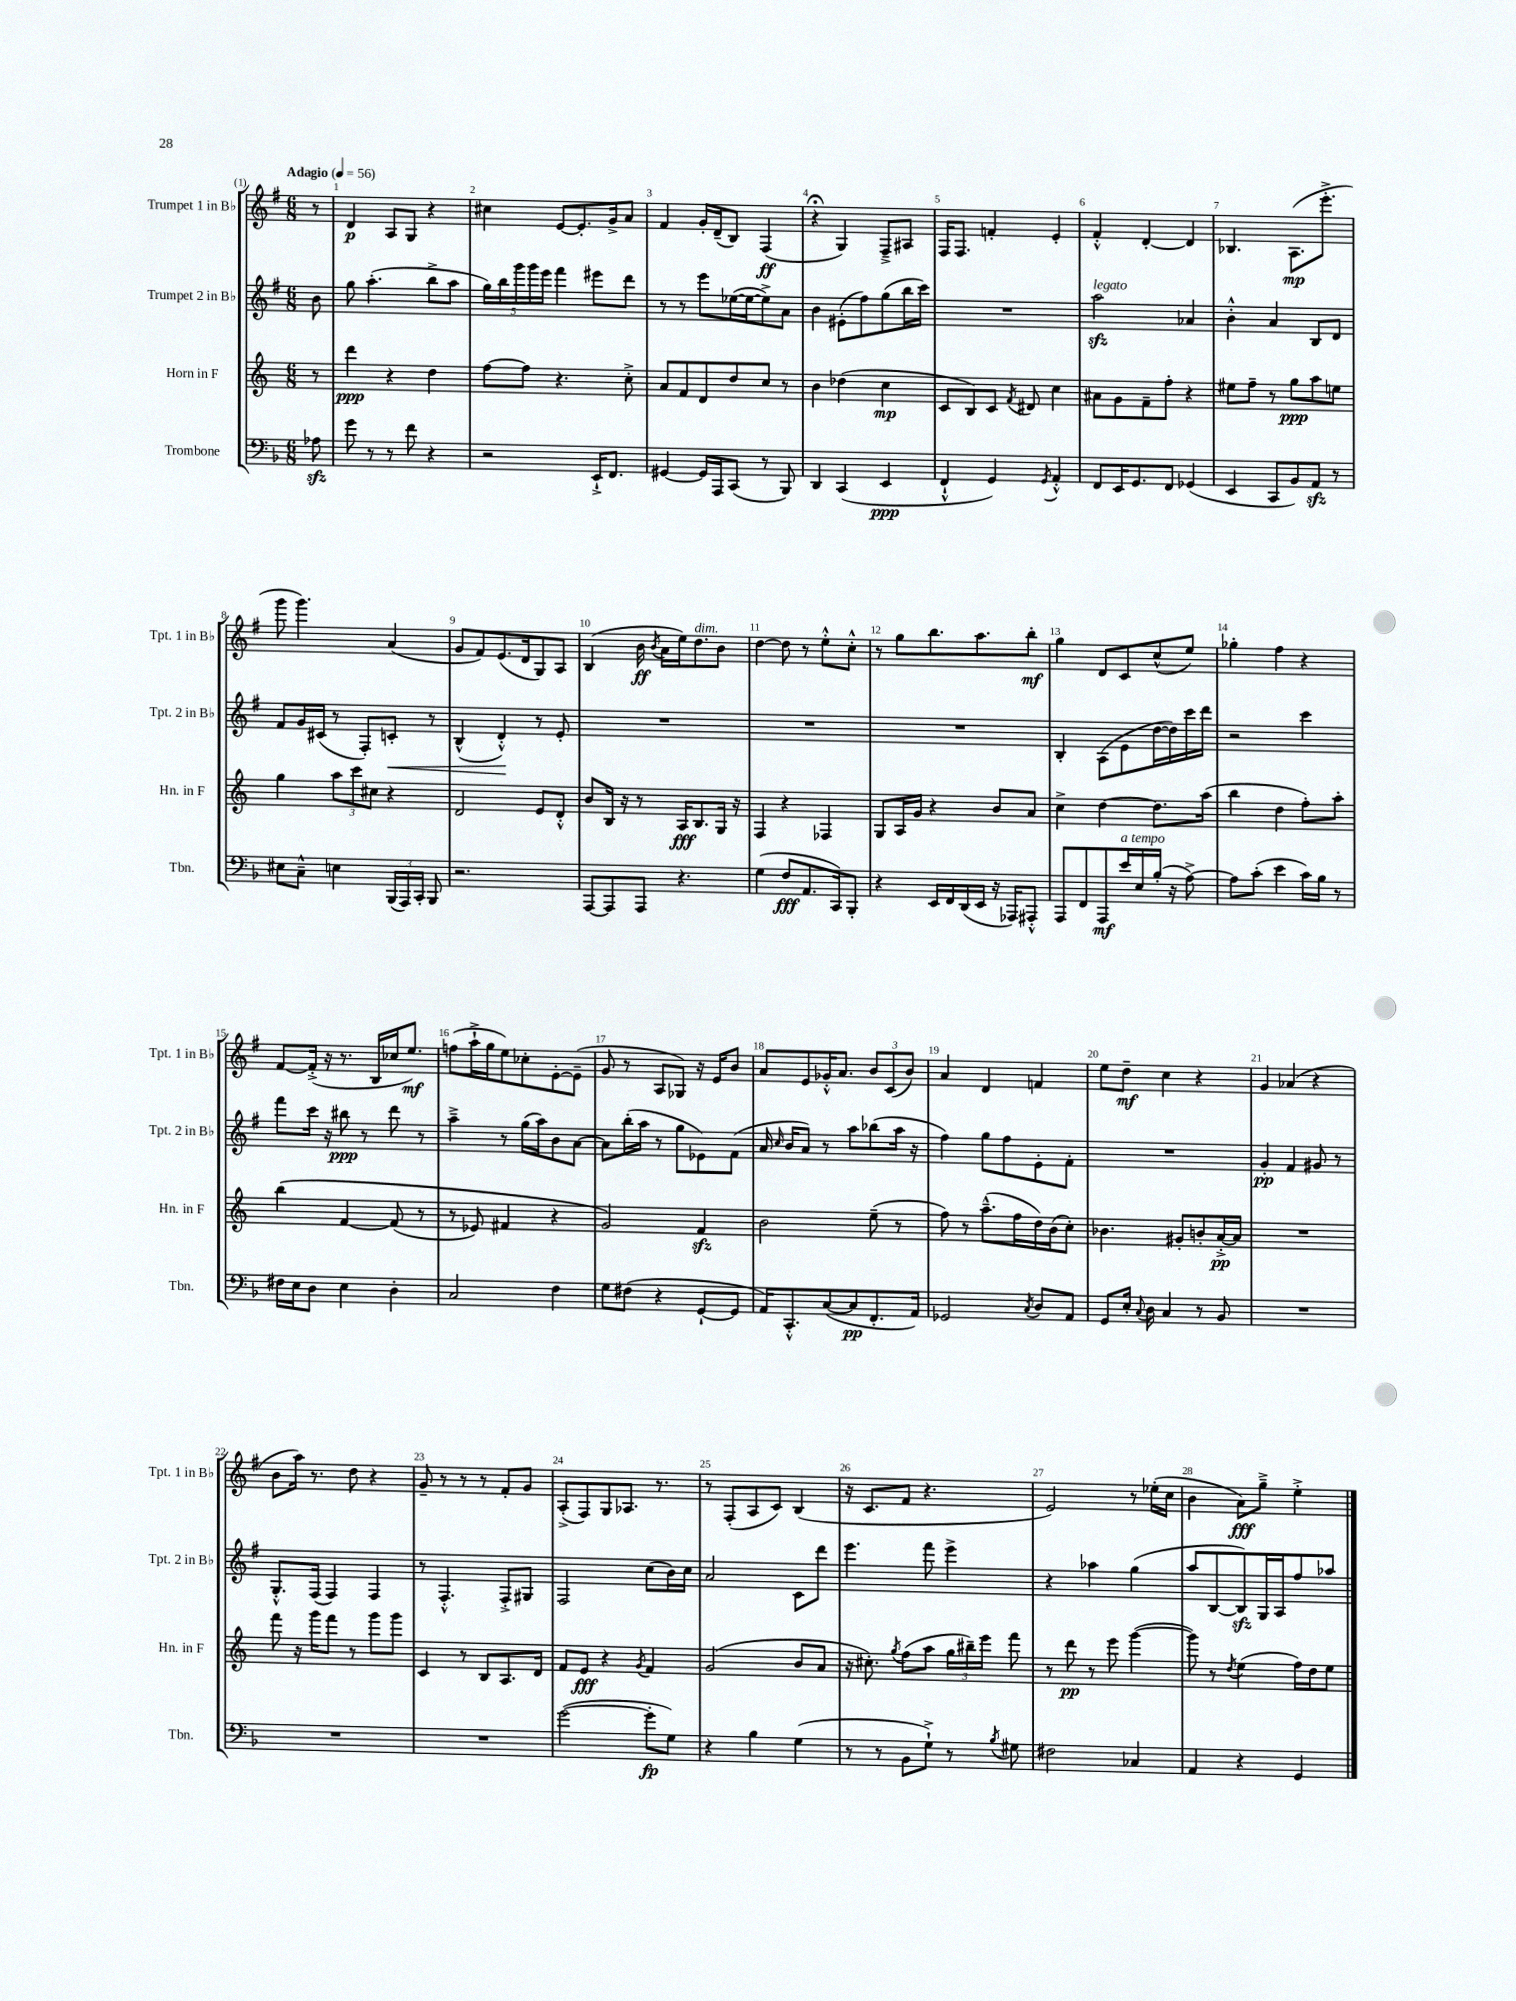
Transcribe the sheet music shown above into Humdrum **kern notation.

**kern	**dynam	**kern	**dynam	**kern	**dynam	**kern	**dynam
*part4	*part4	*part3	*part3	*part2	*part2	*part1	*part1
*staff4	*staff4	*staff3	*staff3	*staff2	*staff2	*staff1	*staff1
*I"Trombone	*	*I"Horn in F	*	*I"Trumpet 2 in B♭	*	*I"Trumpet 1 in B♭	*
*I'Tbn.	*	*I'Hn. in F	*	*I'Tpt. 2 in B♭	*	*I'Tpt. 1 in B♭	*
*clefF4	*	*clefG2	*	*clefG2	*	*clefG2	*
*k[b-]	*	*k[]	*	*k[f#]	*	*k[f#]	*
*M6/8	*	*M6/8	*	*M6/8	*	*M6/8	*
*MM56	*	*MM56	*	*MM56	*	*MM56	*
=	=	=	=	=	=	=	=
!	!	!	!	!	!	!LO:TX:a:B:t=Adagio	!
8A-Xzz\	.	8r	.	8b\	.	8r	.
=1	=1	=1	=1	=1	=1	=1	=1
8g\	.	4ddd\	ppp	8gg\	.	4d/	p
8r	.	.	.	(4.aa'\	.	.	.
8r	.	4r	.	.	.	8A/L	.
8f\	.	.	.	.	.	8G/J	.
4r	.	4dd\	.	8bb^\L	.	4r	.
.	.	.	.	8aa\J	.	.	.
=2	=2	=2	=2	=2	=2	=2	=2
2r	.	[8ff\L	.	20gg\LL)	.	4cc#X\	.
.	.	.	.	20bb\	.	.	.
.	.	.	.	20ggg\	.	.	.
.	.	8ff\J]	.	.	.	.	.
.	.	.	.	20ggg\	.	.	.
.	.	.	.	20eee\JJ	.	.	.
.	.	4.r	.	4fff#\	.	[8e/L	.
.	.	.	.	.	.	8.e'/]	.
16EE`^/KL	.	.	.	8eee#X\L	.	.	.
8.FF/J	.	.	.	.	.	16g^/k	.
.	.	8cc'^\	.	8ddd\J	.	8a/J	.
=3	=3	=3	=3	=3	=3	=3	=3
[4GG#X/	.	8a/L	.	8r	.	4f#/	.
.	.	8f/	.	8r	.	.	.
16GG#/LL]	.	8d/	.	8eee\L	.	16g'/LL	.
16AAA/J	.	.	.	.	.	(16d~/J	.
(8CC/J	.	8dd/	.	([16ee-X\L	.	8B/J)	.
.	.	.	.	16ee-\J_	.	.	.
8r	.	8cc/J	.	8ee-^\])	.	(4F#/	ff
8BBB-/)	.	8r	.	8a\J	.	.	.
=4	=4	=4	=4	=4	=4	=4	=4
4DD/	.	4b\	.	4b\	.	4r;<	.
(4CC/	.	(4dd-X\	.	(8e#X'\L	.	4G/)	.
.	.	.	.	8ff#\)	.	.	.
4EE/	ppp	4cc\	mp	(8gg\	.	8F#~^/L	.
.	.	.	.	16bb\L	.	8A#X/J	.
.	.	.	.	16ccc\JJ)	.	.	.
=5	=5	=5	=5	=5	=5	=5	=5
4FF`^^/	.	8c/L	.	2.r	.	16F#/KL	.
.	.	.	.	.	.	8.F#/J	.
.	.	8B/)	.	.	.	.	.
4GG/)	.	8c/J	.	.	.	4fn'/	.
.	.	8qf/	.	.	.	.	.
.	.	8d#X/	.	.	.	.	.
8qGG/	.	.	.	.	.	.	.
4AA'^^/	.	4cc\	.	.	.	4e'/	.
=6	=6	=6	=6	=6	=6	=6	=6
!	!	!	!	!LO:TX:a:i:t=legato	!	!	!
8FF/L	.	8a#X\L	.	2aazz\	.	4f#'^^/	.
16EE/K	.	8g\	.	.	.	.	.
8.GG/	.	.	.	.	.	.	.
.	.	8f~\	.	.	.	[4d'/	.
8FF/J	.	8ff'\J	.	.	.	.	.
(4GG-X/	.	4r	.	4a-X/	.	4d/]	.
=7	=7	=7	=7	=7	=7	=7	=7
4EE/	.	8ee#X\L	.	4b'^^\	.	4.B-X/	.
.	.	8ff~\J	.	.	.	.	.
8CC/L	.	8r	.	4a/	.	.	.
8BB-/)	.	8gg\L	ppp	.	.	(8.A\L	mp
8AAzz/J	.	8aa\	.	8B/L	.	.	.
.	.	.	.	.	.	8.eee'^\J	.
8r	.	8een\J	.	8d/J	.	.	.
!!LO:LB:g=z
=8	=8	=8	=8	=8	=8	=8	=8
8E#X\L	.	4gg\	.	8f#/L	.	8ggg\	.
8C~^^\J	.	.	.	16g/L	.	4.ggg\)	.
.	.	.	.	(16c#X/JJ	.	.	.
4En\	.	12aa\L	.	8r	.	.	.
.	.	12ccc\	.	.	.	.	.
.	.	.	.	8F#'/L)	.	.	.
.	.	12cc#X\J	.	.	.	.	.
!	!	!	!	!	!LO:HP:b	!	!
(24BBB-/LL	.	4r	.	8cn'/J	<	(4a/	.
24AAA/)	.	.	.	.	.	.	.
24CC'/JJ	.	.	.	.	.	.	.
8BBB-/	.	.	.	8r	.	.	.
=9	=9	=9	=9	=9	=9	=9	=9
2.r	.	2d/	.	(4B^^/	.	8g/L	.
.	.	.	.	.	.	8f#/)	.
.	.	.	.	4d'^^/)	.	(8.e/	.
.	.	.	.	.	.	16d/k	.
.	.	8e/L	.	8r	[	8G/)	.
.	.	8d'^^/J	.	8e'/	.	8A/J	.
=10	=10	=10	=10	=10	=10	=10	=10
[8AAA/L	.	8b/L	.	2.r	.	(4B/	.
8AAA/]	.	16B/Jk	.	.	.	.	.
.	.	16r	.	.	.	.	.
8AAA/J	.	8r	.	.	.	16b\	ff
.	.	.	.	.	.	8qb/	.
.	.	.	.	.	.	16a\LL	.
4.r	.	16A/KL	fff	.	.	16ee\J)	.
!	!	!	!	!	!	!LO:TX:a:i:t=dim.	!
.	.	8.B/	.	.	.	8.dd\	.
.	.	16G/Jk	.	.	.	8b\J	.
.	.	16r	.	.	.	.	.
=11	=11	=11	=11	=11	=11	=11	=11
(4G\	.	4F/	.	2.r	.	[4dd\	.
8F/L	fff	4r	.	.	.	8dd\]	.
8.AA/	.	.	.	.	.	8r	.
.	.	4F-X/	.	.	.	8ee'^^\L	.
16CC/k)	.	.	.	.	.	.	.
8BBB-'/J	.	.	.	.	.	8cc'^^\J	.
=12	=12	=12	=12	=12	=12	=12	=12
4r	.	8G/L	.	2.r	.	8r	.
.	.	16A/L	.	.	.	8gg\L	.
.	.	16g/JJ	.	.	.	.	.
16EE/LL	.	4r	.	.	.	8.bb\	.
16FF/	.	.	.	.	.	.	.
(16DD/	.	.	.	.	.	.	.
16EE/JJ	.	.	.	.	.	8.aa\	.
16r	.	8b/L	.	.	.	.	.
16AAA-X/KL)	.	.	.	.	.	.	.
8AAA#X'^^/J	.	8a/J	.	.	.	8bb'\J	mf
=13	=13	=13	=13	=13	=13	=13	=13
8AAA/L	.	4cc^\	.	4B'/	.	4gg\	.
8FF/	.	.	.	.	.	.	.
8AAA/	mf	[4dd\	.	(8A\L	.	8d/L	.
!LO:TX:a:i:t=a tempo	!	!	!	!	!	!	!
16e/L	.	.	.	8e\	.	8c/	.
16E/	.	.	.	.	.	.	.
(16B-'/JJ	.	8.dd\L]	.	[16dd\L	.	(8cc^^/	.
16r	.	.	.	16dd\])	.	.	.
[8A^\)	.	.	.	16ccc\	.	8ee/J)	.
.	.	(16aa\Jk	.	16ddd\JJ	.	.	.
=14	=14	=14	=14	=14	=14	=14	=14
8A\L]	.	4bb\	.	2r	.	4gg-X'\	.
(8c'\J	.	.	.	.	.	.	.
4e\	.	4dd\	.	.	.	4ff#\	.
16c\LL)	.	8ff'\L)	.	4ccc\	.	4r	.
16B-\JJ	.	.	.	.	.	.	.
8r	.	8aa'\J	.	.	.	.	.
!!LO:LB:g=z
=15	=15	=15	=15	=15	=15	=15	=15
16F#X\LL	.	(4bb\	.	8fff#\L	.	[8f#/L	.
16E\J	.	.	.	.	.	.	.
8D\J	.	.	.	16ccc\Jk	.	(16f#'^/Jk]	.
.	.	.	.	16r	.	16r	.
4E\	.	[4f/	.	8bb#X\	ppp	8.r	.
.	.	.	.	8r	.	.	.
.	.	.	.	.	.	16B/LL	.
4D'\	.	(8f/]	.	8ddd\	.	16cc-X/J	.
.	.	.	.	.	.	8.ee/J)	mf
.	.	8r	.	8r	.	.	.
=16	=16	=16	=16	=16	=16	=16	=16
2C/	.	8r	.	4aa~^\	.	(8ffn\L	.
.	.	8e-X/)	.	.	.	16aa`^\L	.
.	.	.	.	.	.	16gg\J	.
.	.	4f#X/	.	8r	.	8ee\)	.
.	.	.	.	(16gg\LL	.	8cc-X'\	.
.	.	.	.	16aa\J)	.	.	.
4F\	.	4r	.	8b\	.	[8e'\	.
.	.	.	.	[8a\J	.	(8e~\J]	.
=17	=17	=17	=17	=17	=17	=17	=17
8G\L	.	2g/)	.	8a\L]	.	8g/	.
(8F#X\J	.	.	.	(16bb'\L	.	8r	.
.	.	.	.	16aa\JJ	.	.	.
4r	.	.	.	8r	.	8A/L	.
.	.	.	.	8gg\L	.	8G-X/J)	.
[8GG`/L	.	4fzz/	.	8e-X\)	.	16r	.
.	.	.	.	.	.	16e/KL	.
8GG/J]	.	.	.	(8f#\J	.	8b/J	.
=18	=18	=18	=18	=18	=18	=18	=18
16AA/KL)	.	2b\	.	16a/	.	8a/L	.
.	.	.	.	16qqcc/	.	.	.
8.CC'^^/	.	.	.	16b/KL	.	.	.
.	.	.	.	8a/J)	.	8e/	.
([8C/	.	.	.	8r	.	16g-X'^^/K	.
.	.	.	.	.	.	8.a/J	.
8C/]	pp	.	.	8aa\L	.	.	.
8.FF'/	.	(8ee~\	.	(8bb-X\	.	12b/L	.
.	.	.	.	.	.	(12c/	.
.	.	8r	.	16aa\Jk	.	.	.
.	.	.	.	.	.	12b/J)	.
16AA/Jk)	.	.	.	16r	.	.	.
=19	=19	=19	=19	=19	=19	=19	=19
2GG-X/	.	8ff\)	.	4ff#\)	.	4a/	.
.	.	8r	.	.	.	.	.
.	.	(8.aa~^^\L	.	8gg\L	.	4d/	.
.	.	.	.	8ff#\	.	.	.
.	.	16ff\L	.	.	.	.	.
8qC/	.	.	.	.	.	.	.
8D/L	.	16dd\)	.	8e'\	.	4fn/	.
.	.	(16b\J	.	.	.	.	.
8AA/J	.	8cc'\J)	.	8f#'\J	.	.	.
=20	=20	=20	=20	=20	=20	=20	=20
8GG/L	.	4.b-X\	.	2.r	.	8ee\L	.
16E'/Jk	.	.	.	.	.	8dd~\J	mf
8qqC/	.	.	.	.	.	.	.
16D\	.	.	.	.	.	.	.
4C/	.	.	.	.	.	4cc\	.
.	.	8g#X'/L	.	.	.	.	.
8r	.	8bn'/	.	.	.	4r	.
8BB-/	.	[16a'^/L	pp	.	.	.	.
.	.	16a/JJ]	.	.	.	.	.
=21	=21	=21	=21	=21	=21	=21	=21
2.r	.	2.r	.	4g'/	pp	4g/	.
.	.	.	.	4f#/	.	(4a-X/	.
.	.	.	.	8g#X/	.	4r	.
.	.	.	.	8r	.	.	.
!!LO:LB:g=z
=22	=22	=22	=22	=22	=22	=22	=22
2.r	.	8fff\	.	8.G'^^/L	.	8b\L	.
.	.	16r	.	.	.	16aa\Jk)	.
.	.	16ggg\KL	.	(16F#/Jk	.	8.r	.
.	.	8fff\J	.	4F#/)	.	.	.
.	.	8r	.	.	.	8dd\	.
.	.	8ggg\L	.	4F#/	.	4r	.
.	.	8ggg\J	.	.	.	.	.
=23	=23	=23	=23	=23	=23	=23	=23
2.r	.	4c/	.	8r	.	8g~/	.
.	.	.	.	4.F#'^^/	.	8r	.
.	.	8r	.	.	.	8r	.
.	.	8B/L	.	.	.	8r	.
.	.	8.A/	.	8F#'^/L	.	8f#'/L	.
.	.	.	.	8G#X/J	.	8g/J	.
.	.	16d/Jk	.	.	.	.	.
=24	=24	=24	=24	=24	=24	=24	=24
([2g\	.	8f/L	.	2F#/	.	(8A'^/L	.
.	.	8e/J	fff	.	.	8F#/)	.
.	.	4r	.	.	.	8G/	.
.	.	.	.	.	.	8.A-X/J	.
.	.	8qg/	.	.	.	.	.
8g'\L]	fp	4f/	.	(8cc\L	.	.	.
.	.	.	.	.	.	8.r	.
8G\J)	.	.	.	16b\L)	.	.	.
.	.	.	.	16cc\JJ	.	.	.
=25	=25	=25	=25	=25	=25	=25	=25
4r	.	(2g/	.	2a/	.	8r	.
.	.	.	.	.	.	(8F#'/L	.
4B-\	.	.	.	.	.	8A/	.
.	.	.	.	.	.	8c/J)	.
(4G\	.	8b/L	.	8c\L	.	(4B/	.
.	.	8a/J	.	8ddd\J	.	.	.
=26	=26	=26	=26	=26	=26	=26	=26
8r	.	16r	.	4.eee\	.	16r	.
.	.	8.cc#X'\)	.	.	.	8.c/L	.
8r	.	.	.	.	.	.	.
.	.	8qgg/	.	.	.	.	.
8BB-\L	.	(8ff\L	.	.	.	8f#/J	.
8G`^\J)	.	8aa\J	.	8fff#\	.	4.r	.
8r	.	24gg\LL	.	4eee^\	.	.	.
.	.	24bb#X~\)	.	.	.	.	.
.	.	24eee\JJ	.	.	.	.	.
8qB-/	.	.	.	.	.	.	.
8G#X\	.	8fff\	.	.	.	.	.
=27	=27	=27	=27	=27	=27	=27	=27
2F#X\	.	8r	.	4r	.	2e/)	.
.	.	8ddd\	pp	.	.	.	.
.	.	8r	.	4aa-X\	.	.	.
.	.	8eee\	.	.	.	.	.
4C-X/	.	([4ggg\	.	(4gg\	.	8r	.
.	.	.	.	.	.	(16ee-X'\LL	.
.	.	.	.	.	.	16cc\JJ	.
=28	=28	=28	=28	=28	=28	=28	=28
4AA/	.	8ggg\])	.	8aa/L	.	4b\	.
.	.	8r	.	[8B/	.	.	.
.	.	8qdd/	.	.	.	.	.
4r	.	(4ee\	.	8Bzz/])	.	8a\L)	fff
.	.	.	.	16G/L	.	8gg~^\J	.
.	.	.	.	16A/J	.	.	.
4GG/	.	16ff\LL)	.	8ff#/	.	4ee'^\	.
.	.	16dd\J	.	.	.	.	.
.	.	8ee\J	.	8aa-X/J	.	.	.
==	==	==	==	==	==	==	==
*-	*-	*-	*-	*-	*-	*-	*-
